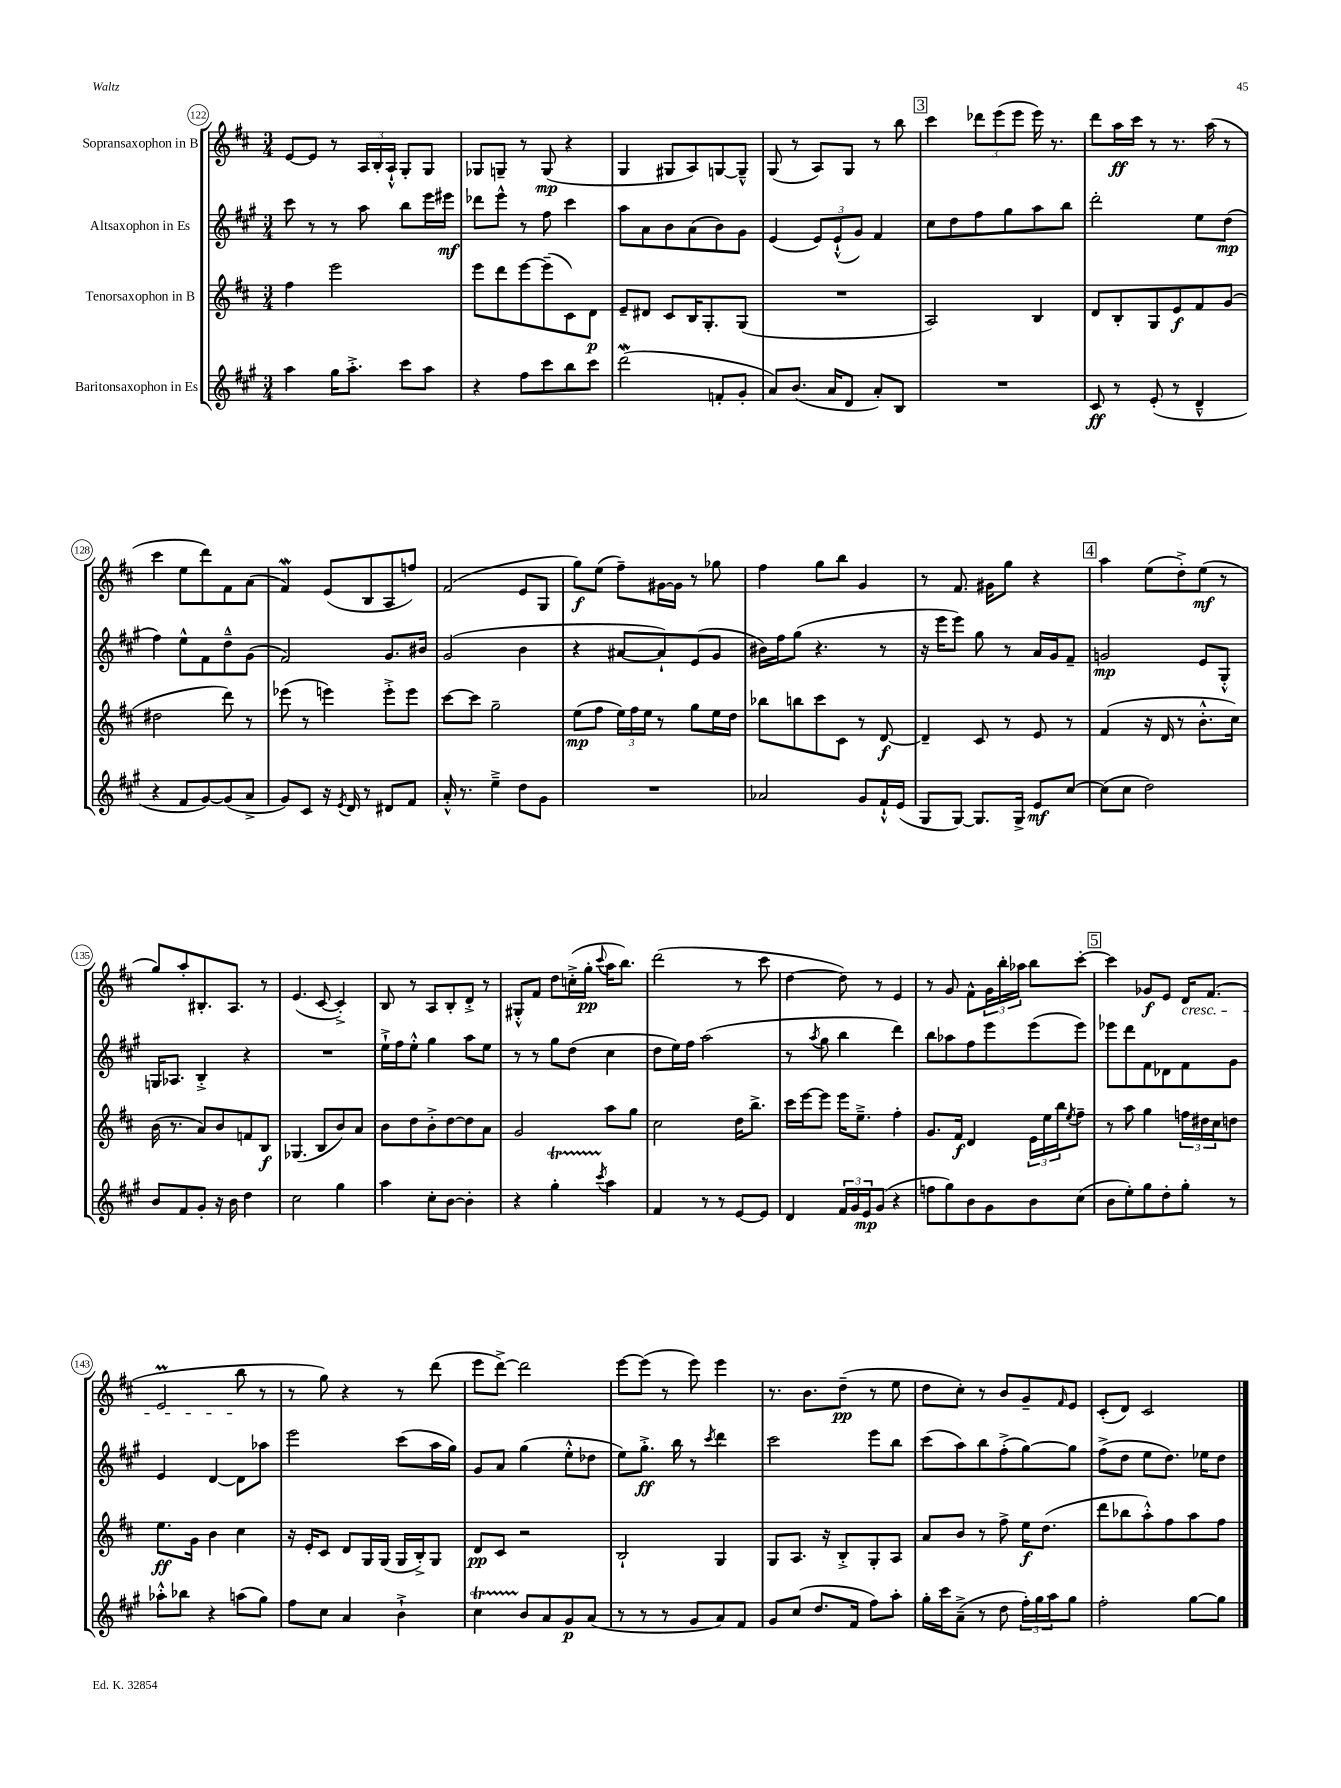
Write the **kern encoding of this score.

**kern	**kern	**kern	**kern
*staff4	*staff3	*staff2	*staff1
*clefG2	*clefG2	*clefG2	*clefG2
*k[f#c#g#]	*k[f#c#]	*k[f#c#g#]	*k[f#c#]
*M3/4	*M3/4	*M3/4	*M3/4
4aa	4ff#	8ccc#	[8e
.	.	8r	8e]
16gg#	2eee	8r	8r
8.aa'^	.	.	.
.	.	8aa	24A
.	.	.	24B'
.	.	.	24A`^^
8ccc#	.	8bb	8G'
8aa	.	16eee	8G
.	.	16eee#	.
=	=	=	=
4r	8eee	8ddd-	8G-
.	8ddd	8eee^^	8G~
8ff#	[8eee	8r	8r
8ccc#	(8eee~]	8ff#	(8G
8bb	8c#)	4ccc#	4r
8ccc#	8d	.	.
=	=	=	=
(2ddd	8e~	8aa	4G
.	8d#	8a	.
.	8c#	8b	8G#
.	16B	(8a	8A)
.	8.G'	.	.
8f'	.	8b)	[8G
8g#'	(8G	8g#	8G~^^]
=	=	=	=
8a)	2.r	(4e	(8G
(8.b	.	.	8r
.	.	12e)	8A)
16a	.	.	.
.	.	(12e`^^	.
8d	.	.	8G
.	.	12g#)	.
8a')	.	4f#	8r
8B	.	.	8bb
=	=	=	=
2.r	2A)	8cc#	4ccc#
.	.	8dd	.
.	.	8ff#	12ddd-
.	.	.	(12eee
.	.	8gg#	.
.	.	.	12eee
.	4B	8aa	16eee)
.	.	.	8.r
.	.	8bb	.
=	=	=	=
8c#	8d	2ddd'	8ddd
8r	8B'	.	16aa
.	.	.	16ccc#
(8e'	8G	.	8r
8r	8e	.	8.r
4d~^^	8f#	8ee	.
.	.	.	(16aa
.	(8g	(8dd	8r
=	=	=	=
4r	2dd#	4ff#)	4ccc#
8f#	.	8ee^^	8ee
[8g#)	.	8f#	8ddd)
(8g#]	8ddd)	8dd~^^	8f#
8a^	8r	(8g#	(8a
=	=	=	=
8g#)	(8eee-	2f#)	4f#)
8c#	8r	.	.
16r	4eee)	.	(8e
8qe	.	.	.
16d	.	.	.
8r	.	.	8B
8d#	8eee'^	8.g#	8A
8f#	8eee	.	8ff)
.	.	16b#	.
=	=	=	=
16a'^^	[8ccc#	(2g#	(2f#
8.r	.	.	.
.	8ccc#]	.	.
4ee~^	2gg~	.	.
8dd	.	4b	8e
8g#	.	.	8G
=	=	=	=
2.r	(8ee	4r	8gg)
.	8ff#	.	(8ee
.	24ee)	[8a#	8ff#~)
.	24ff#	.	.
.	24ee	.	.
.	8r	8a#`])	[16g#
.	.	.	16g#]
.	8gg	(8e	8r
.	16ee	8g#	8gg-
.	16dd	.	.
=	=	=	=
2a-	8bb-	16b#)	4ff#
.	.	16ff#	.
.	8bb	(8gg#	.
.	8ccc#	4.r	8gg
.	8c#	.	8bb
8g#	8r	.	4g
16f#`^^	[8d	8r	.
(16e	.	.	.
=	=	=	=
8G#	4d~]	16r	8r
.	.	16eee	.
[8G#)	.	8eee)	8.f#
8.G#]	8c#	8gg#	.
.	.	.	16g#
.	8r	8r	8gg
16G#^	.	.	.
8e	8e	16a	4r
.	.	16g#	.
[8cc#	8r	8f#~	.
=	=	=	=
(8cc#]	(4f#	2g	4aa
8cc#	.	.	.
2dd)	16r	.	(8ee
.	16d	.	.
.	8r	.	8dd'^)
.	8.b'^^	8e	(8ee
.	.	8G#'^^	8r
.	16cc#)	.	.
=	=	=	=
8b	(16b	16G	8gg)
.	8.r	8.A-	.
8f#	.	.	8aa'
8g#'	8a)	4B'^	8.B#'
16r	8b	.	.
16b	.	.	8.A
4dd	8f	4r	.
.	8B	.	8r
=	=	=	=
2cc#	(4.G-	2.r	(4.e
.	8B	.	[8c#
4gg#	8b)	.	4c#'^])
.	8a	.	.
=	=	=	=
4aa	8b	16ee`^	8B
.	.	16ff#	.
.	8dd	8ee'^^	8r
8cc#'	8b'^	4gg#	8A
[8b	[8dd	.	8B'
4b']	8dd]	8aa	8d'^
.	8a	8ee	8r
=	=	=	=
4r	2g	8r	8G#'^^
.	.	8r	8f#
4gg#'	.	8gg#	8dd
.	.	(8dd	(16cc'^
.	.	.	16gg'
8qccc#	.	.	8qqccc#
4aa	8aa	4cc#	16aa
.	.	.	8.bb)
.	8gg	.	.
=	=	=	=
4f#	2cc#	8dd	(2ddd
.	.	16ee)	.
.	.	16ff#	.
8r	.	(2aa	.
8r	.	.	.
[8e	16dd	.	8r
.	8.bb^	.	.
8e]	.	.	8ccc#
=	=	=	=
4d	16ccc#	8r	[4dd
.	[16eee	.	.
.	.	8qaa	.
.	8eee]	8gg#	.
24f#	16eee	4bb	8dd])
24g#	.	.	.
.	8.ee~^	.	.
24e	.	.	.
(8g#	.	.	8r
4r	4ff#'	4ddd)	4e
=	=	=	=
8ff	8.g	8bb	8r
8gg#)	.	8aa-	8g
.	16f#	.	.
8b	4d	8ff#	8f#^^
8g#	.	8eee	24g
.	.	.	24bb'
.	.	.	24aa-
8b	24e	(8eee	8bb
.	24ee	.	.
.	24bb	.	.
.	8qee	.	.
(8cc#	8ff#~	8eee)	[8ccc#'
=	=	=	=
8b	8r	8eee-	4ccc#]
8ee')	8aa	8ddd	.
8gg#	4gg	8f#	8g-
8dd'	.	8d-	8e
8gg#'	24ff	8f#	16d
.	24dd#	.	.
.	.	.	(8.f#
.	24cc#	.	.
8r	8dd	8g#	.
=	=	=	=
8aa-'^^	8.ee	4e	2e
8bb-	.	.	.
.	16g	.	.
4r	4b	[4d	.
(8aa	4cc#	8d]	8bb
8gg#)	.	8aa-	8r
=	=	=	=
8ff#	16r	2eee	8r
.	16e'	.	.
8cc#	8c#	.	8gg)
4a	8d	.	4r
.	16G	.	.
.	(16G	.	.
4b`^	16G	(8ccc#	8r
.	16B'^)	.	.
.	8G	16aa	(8ddd
.	.	16gg#)	.
=	=	=	=
4cc#	8d	8g#	8eee
.	8c#	8a	[8ddd^)
8b	2r	(4gg#	2ddd]
8a	.	.	.
8g#	.	8ee'^^	.
(8a	.	8dd-	.
=	=	=	=
8r	2B`	8ee)	[8eee
8r	.	8.gg#'^	(8eee]
8r	.	.	8r
.	.	16bb	.
8g#	.	8r	8eee)
.	.	8qccc#	.
8a)	4G	4ddd	4eee
8f#	.	.	.
=	=	=	=
8g#	8G	2ccc#	8.r
(8cc#	8.A	.	.
.	.	.	8.b
8.dd	.	.	.
.	16r	.	.
.	8B'^	.	(8dd~
16f#	.	.	.
8ff#)	8G'	8eee	8r
8aa'	8A	8bb	8ee
=	=	=	=
16gg#'	8a	(8ccc#	8dd
16ccc#	.	.	.
(8a~^	8b	8aa)	8cc#')
8r	8r	8bb	8r
8dd	8ff#^	(8ff#'^	8b
24ff#')	16ee	[8gg#)	8g~
24gg#	.	.	.
.	(8.dd	.	.
24aa	.	.	.
.	.	.	16qqf#
8gg#	.	8gg#]	8e
=	=	=	=
2ff#'	8ddd	(8ff#^	(8c#'
.	8bb-	8dd	8d)
.	8aa'^^)	8ee	2c#
.	8ff#	8.dd)	.
[8gg#	8aa	.	.
.	.	16ee-	.
8gg#]	8ff#	8dd	.
==	==	==	==
*-	*-	*-	*-
